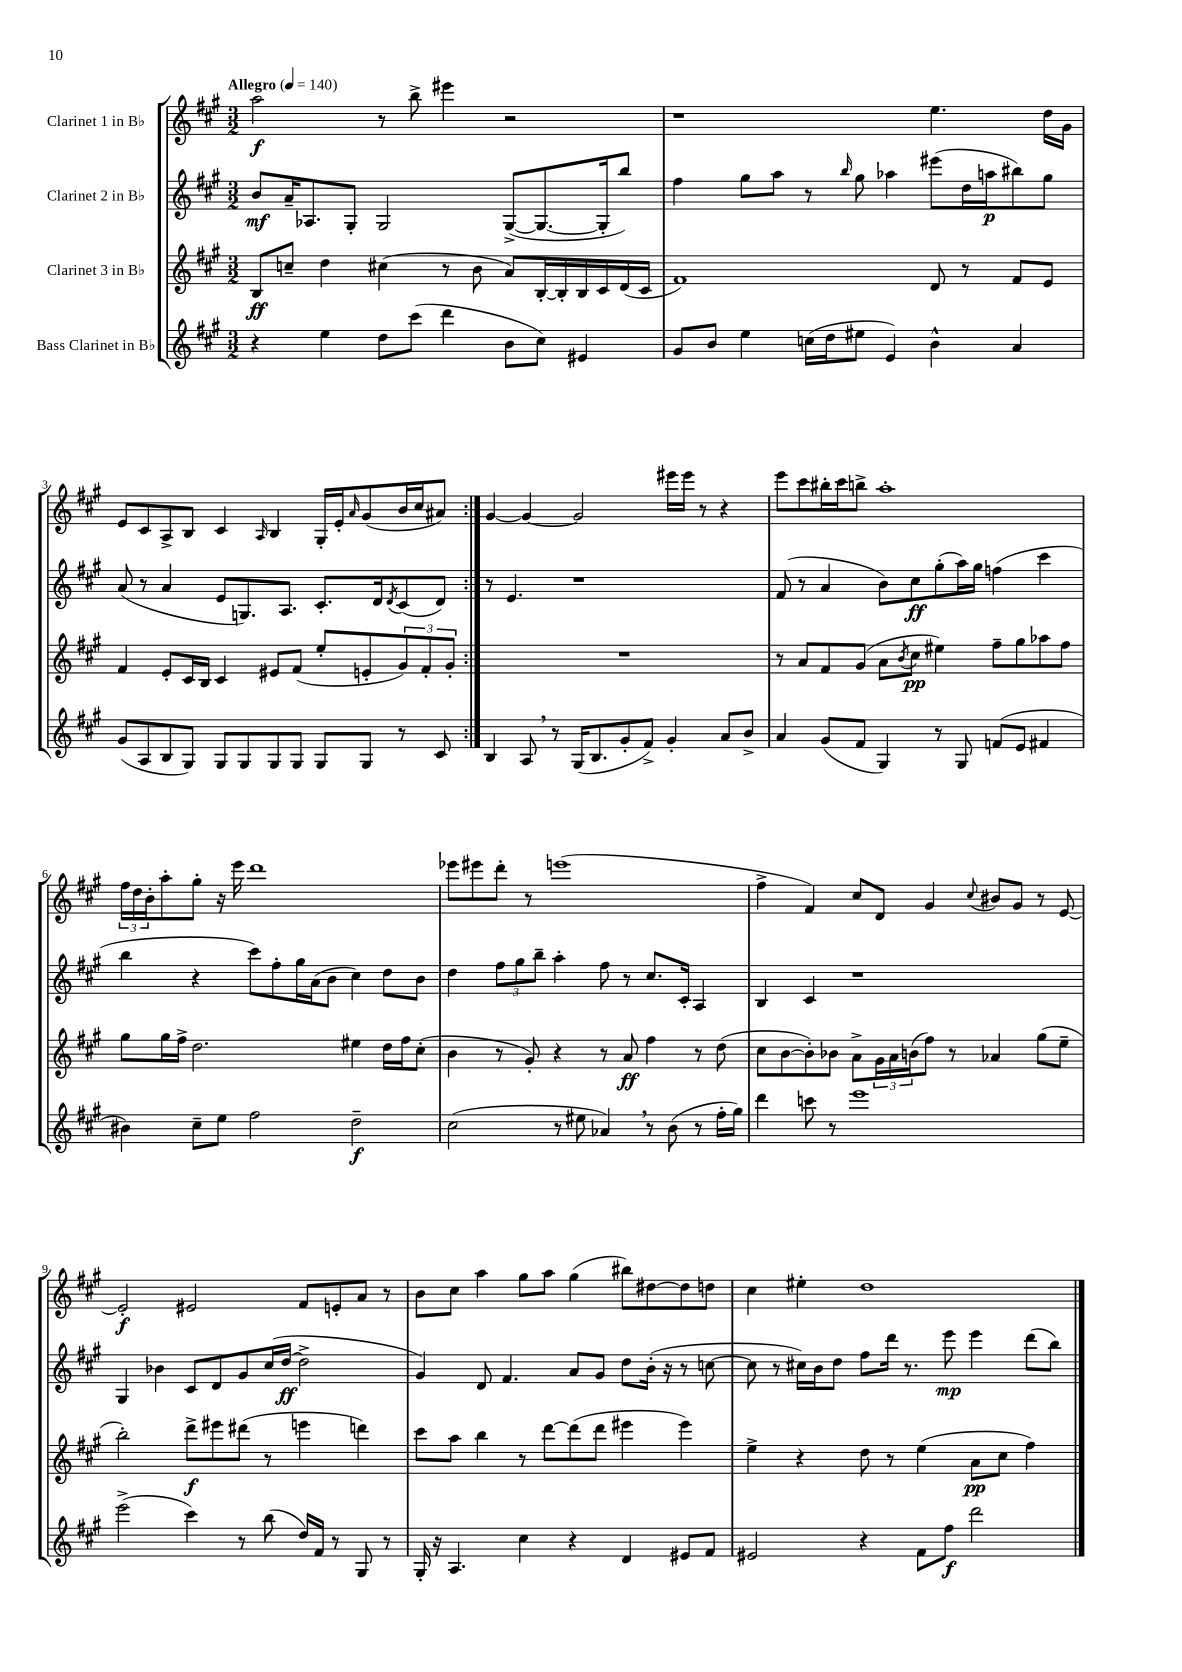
<<
\new StaffGroup <<
\new Staff = "s0" \with { instrumentName = "Clarinet 1 in Bb" } {
    \clef treble \key a \major \numericTimeSignature \time 3/2 \tempo "Allegro" 4 = 140
    \repeat volta 2 { a''2\f r8 b''8-> eis'''4 r2 |
    r1 e''4. d''16 gis'16 |
    e'8 cis'8 a8-> b8 cis'4 \grace { a16 } b4 gis16-. e'16-. \grace { a'16 } gis'8( b'16 cis''16 ais'8) | }
    gis'4~ gis'4~ gis'2 eis'''16 eis'''16 r8 r4 |
    e'''8 cis'''8 bis''16-. cis'''16 b''8-> a''1-. |
    \tuplet 3/2 { fis''16 d''16 b'16-. } a''8-. gis''8-. r16 e'''16 d'''1 |
    ees'''8 eis'''8 d'''8-. r8 e'''1( |
    fis''4-> fis'4) cis''8 d'8 gis'4 \appoggiatura { cis''8 } bis'8 gis'8 r8 e'8~ |
    e'2-.\f eis'2 fis'8 e'8-. a'8 r8 |
    b'8 cis''8 a''4 gis''8 a''8 gis''4( bis''8) dis''8~ dis''8 d''8 |
    cis''4 eis''4-. d''1 \bar "|." |
}
\new Staff = "s1" \with { instrumentName = "Clarinet 2 in Bb" } {
    \clef treble \key a \major \numericTimeSignature \time 3/2
    \repeat volta 2 { b'8\mf a'16-- aes8. gis8-. gis2 gis8~->( gis8.~ gis16-. b''8) |
    fis''4 gis''8 a''8 r8 \grace { b''16 } gis''8 aes''4 eis'''8( d''16 a''16\p bis''8) gis''8 |
    a'8( r8 a'4 e'8 g8.) a8. cis'8.-. d'16 \acciaccatura { d'8 } cis'8( d'8) | }
    r8 e'4. r1 |
    fis'8( r8 a'4 b'8) cis''8\ff gis''8-.( a''16) gis''16 f''4( cis'''4 |
    b''4 r4 cis'''8) fis''8-. gis''16 a'16( b'8 cis''4) d''8 b'8 |
    d''4 \tuplet 3/2 { fis''8 gis''8 b''8-- } a''4-. fis''8 r8 cis''8. cis'16-. a4 |
    b4 cis'4 r1 |
    gis4 bes'4 cis'8 d'8 gis'8 cis''16( d''16~\ff d''2-> |
    gis'4) d'8 fis'4. a'8 gis'8 d''8 b'16-.( r16 r8 c''8~ |
    c''8 r8 cis''16) b'16 d''8 fis''8 d'''16 r8. e'''8\mp e'''4 d'''8( b''8) \bar "|." |
}
\new Staff = "s2" \with { instrumentName = "Clarinet 3 in Bb" } {
    \clef treble \key a \major \numericTimeSignature \time 3/2
    \repeat volta 2 { b8\ff c''8-- d''4 cis''4( r8 b'8 a'8) b16~-. b16-. b16 cis'16 d'16( cis'16 |
    fis'1) d'8 r8 fis'8 e'8 |
    fis'4 e'8-. cis'16 b16 cis'4 eis'8 fis'8( e''8-. e'8-. \tuplet 3/2 { gis'8) fis'8-. gis'8-. } | }
    R1. |
    r8 a'8 fis'8 gis'8( a'8 \acciaccatura { b'8 } cis''8\pp eis''4) fis''8-- gis''8 aes''8 fis''8 |
    gis''8 gis''16 fis''16-> d''2. eis''4 d''16 fis''16 cis''8-.( |
    b'4 r8 gis'8-.) r4 r8 a'8\ff fis''4 r8 d''8( |
    cis''8 b'8~ b'8-.) bes'8 a'8-> \tuplet 3/2 { gis'16 a'16 b'16( } fis''8) r8 aes'4 gis''8( e''8-- |
    b''2-.) d'''8->\f eis'''8 dis'''8( r8 e'''4 d'''4) |
    cis'''8 a''8 b''4 r8 d'''8~ d'''8( d'''8 eis'''4 eis'''4) |
    e''4-> r4 d''8 r8 e''4( a'8\pp cis''8 fis''4) \bar "|." |
}
\new Staff = "s3" \with { instrumentName = "Bass Clarinet in Bb" } {
    \clef treble \key a \major \numericTimeSignature \time 3/2
    \repeat volta 2 { r4 e''4 d''8 cis'''8( d'''4 b'8 cis''8) eis'4 |
    gis'8 b'8 e''4 c''16( d''16 eis''8 e'4) b'4-^ a'4 |
    gis'8( a8 b8 gis8) gis8 gis8 gis8 gis8 gis8 gis8 r8 cis'8 | }
    b4 a8 \breathe r8 gis16( b8. gis'8-. fis'8->) gis'4-. a'8 b'8-> |
    a'4 gis'8( fis'8 gis4) r8 gis8 f'8( e'8 fis'4 |
    bis'4) cis''8-- e''8 fis''2 d''2--\f |
    cis''2( r8 eis''8 aes'4) \breathe r8 b'8( r8 fis''16-. gis''16) |
    d'''4 c'''8 r8 e'''1 |
    e'''2->( cis'''4) r8 b''8( d''16) fis'16 r8 gis8 r8 |
    gis16-. r16 a4. cis''4 r4 d'4 eis'8 fis'8 |
    eis'2 r4 fis'8 fis''8\f d'''2 \bar "|." |
}
>>
>>
